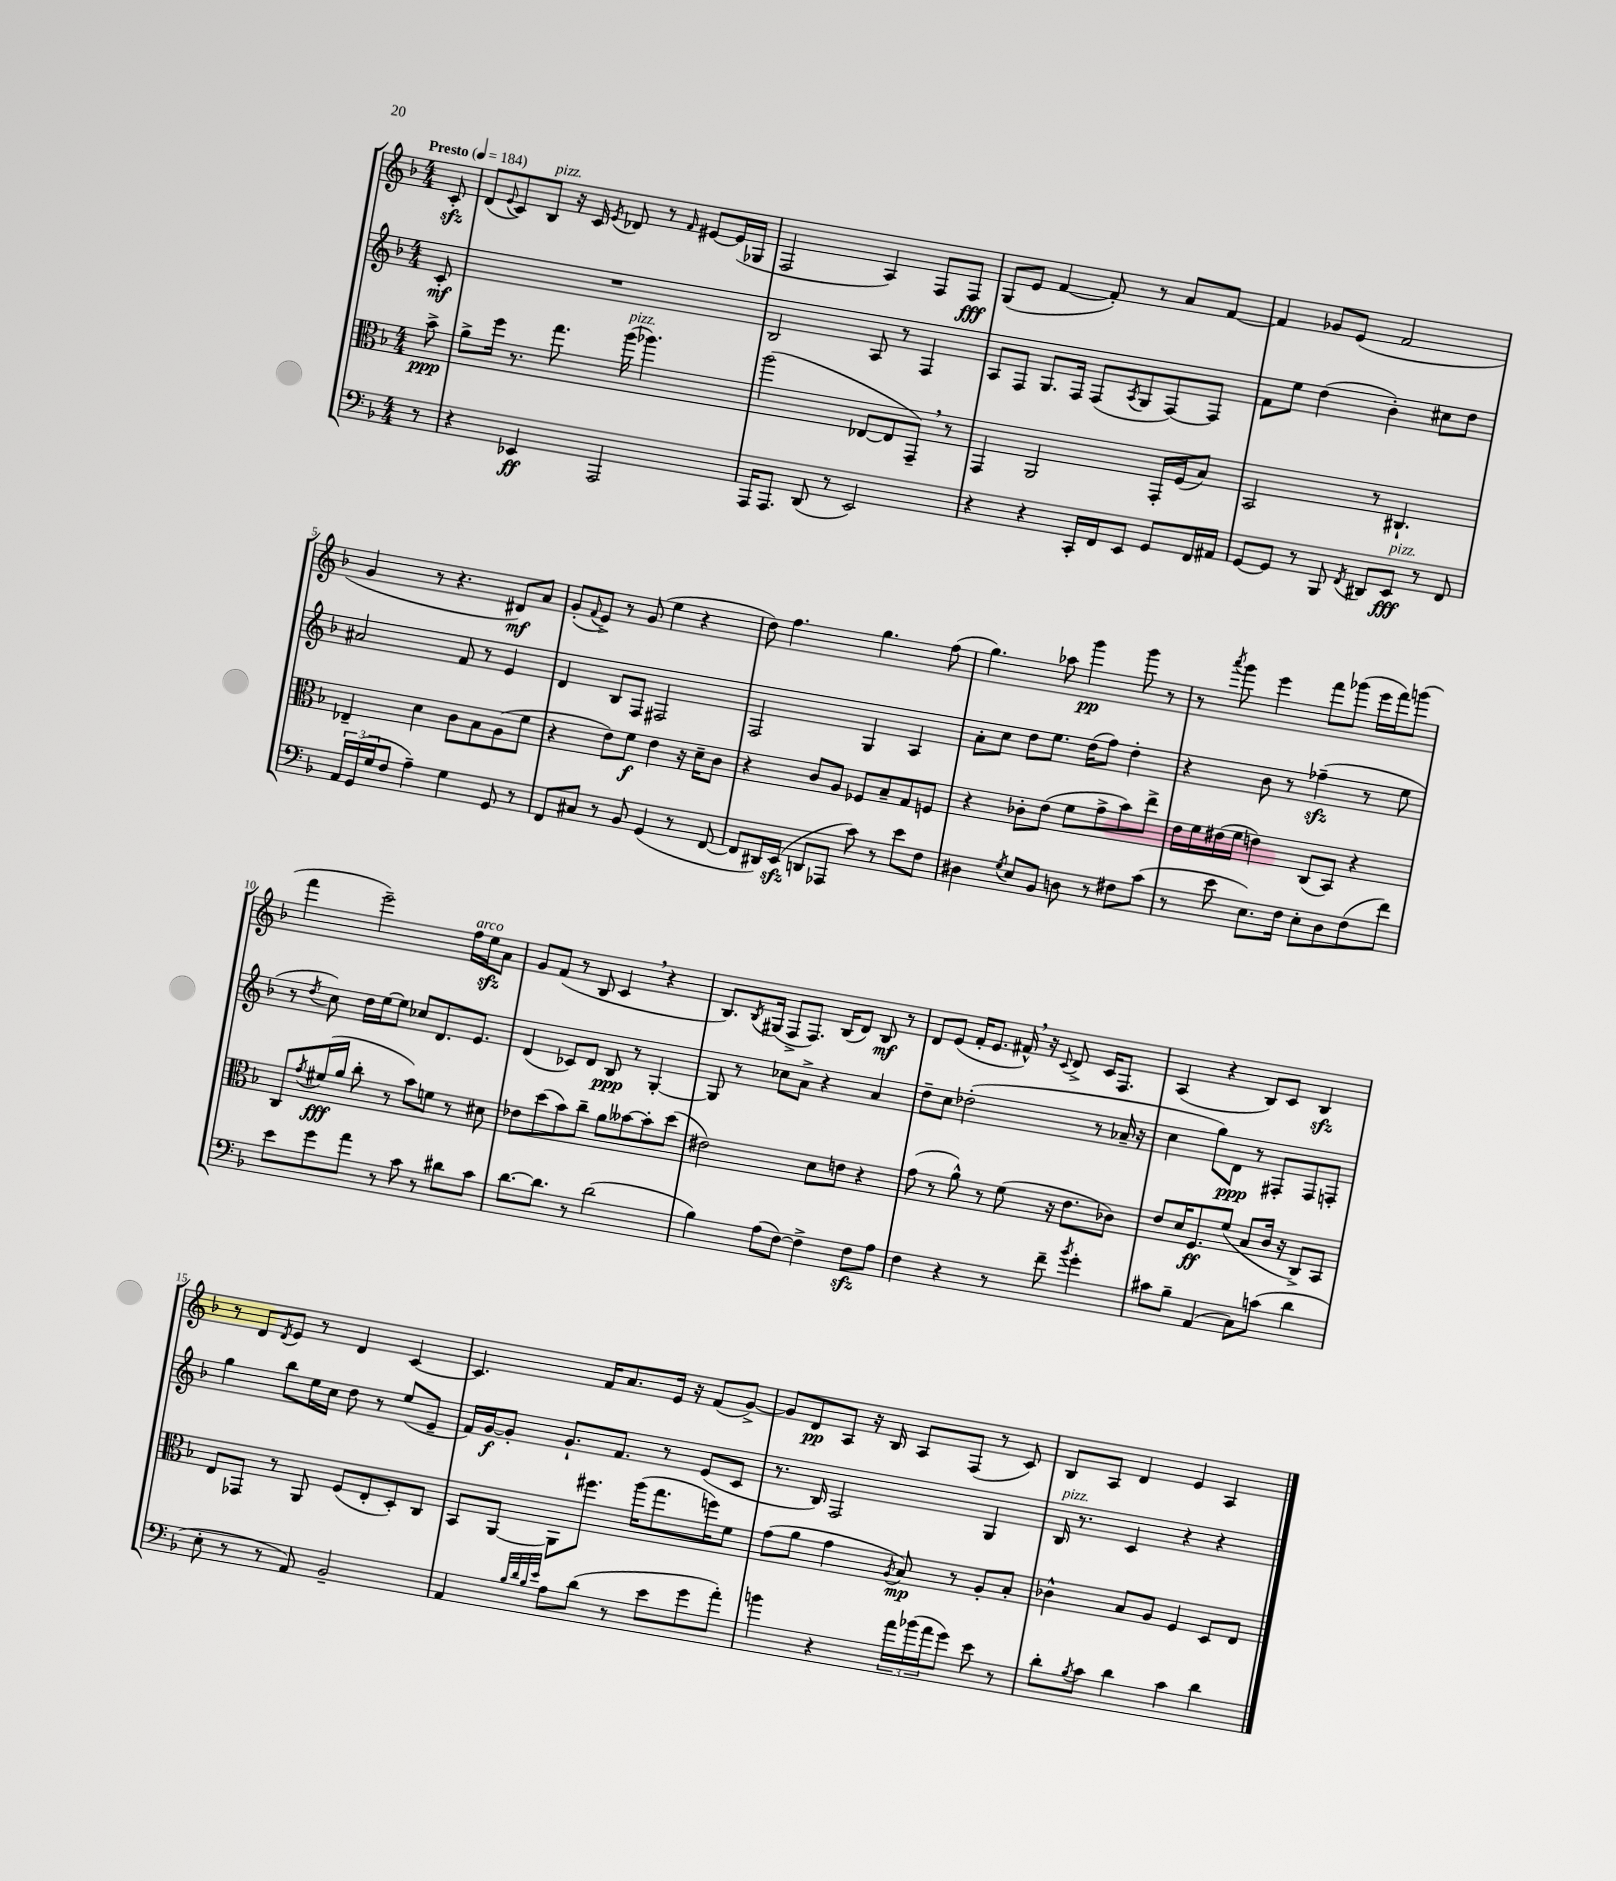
<<
\new StaffGroup <<
\new Staff = "s0" {
    \clef treble \key f \major \numericTimeSignature \time 4/4 \partial 8 \tempo "Presto" 4 = 184
    c'8-.\sfz |
    d'8( \appoggiatura { e'8 } c'8) bes8^\markup { \italic "pizz." } r16 c'16 \acciaccatura { e'8 } des'8 r8 \grace { f'16 } eis'8~ eis'16( ges16 |
    f2 a4) f8 f8\fff |
    g8( e'8 f'4~ f'8-.) r8 a'8 f'8~ |
    f'4 ges'8 e'8( f'2 |
    g'4 r8 r4. dis'8\mf) a'8 |
    g'8-.( \appoggiatura { f'8 } e'8->) r8 g'8( e''4 r4 |
    d''8) f''4. g''4. f''8( |
    g''4.) aes''8 g'''4\pp g'''8 r8 |
    r8 \acciaccatura { a'''8 } g'''8 e'''4 f'''8 ges'''8( e'''16 f'''16) g'''8( |
    f'''4 e'''2--) f''16^\markup { \italic "arco" } e''16\sfz a'8 |
    g'8 f'8( r8 bes8 c'4 \breathe r4 |
    bes8.) \acciaccatura { bes8 } gis16( f8-> f8.) bes16( d'8) bes8\mf r8 |
    d'8 e'8( f'16-. e'8. fis'16-^) \breathe r16 \appoggiatura { c'8 } d'8-> c'16 f8. |
    a4( r4 bes8) c'8 bes4\sfz |
    r8 d'8 \acciaccatura { d'8 } e'8 r8 d'4 c'4~ |
    c'4. f'16 a'8. e'16 r16 f'8( g'8~->) |
    g'8 d'8\pp a8 r16 bes16 a8 f8( r8 c'8) |
    bes8 a8 d'4 e'4 a4 \bar "|." |
}
\new Staff = "s1" {
    \clef treble \key f \major \numericTimeSignature \time 4/4 \partial 8
    c'8-.\mf |
    R1 |
    bes2 a8 r8 f4 |
    a8 f8 g8. f16 f8( \acciaccatura { a8 } g8 f8~) f8 |
    f'8 e''8 d''4( bes'4-.) cis''8 d''8 |
    ais'2 f'8 r8 e'4 |
    d'4 bes8 f8 fis2 |
    f2 g4 a4 |
    a'8-. c''8 d''8 e''8. d''16( f''8) d''4-. |
    r4 bes'8 r8 fes''4--\sfz( r8 e''8 |
    r8 \acciaccatura { d''8 } c''8) d''16 e''16~ e''8 ces''8 d'8. e'8. |
    d'4( ces'8) d'8 bes8\ppp r8 g4~-. |
    g8 r8 ces''8 a'8-> r4 a'4 |
    d''8-- c''8 des''2-.( r8 aes'16-- r16 |
    c''4 g''8) d'8\ppp r8 fis8-. fis8 f8-. |
    g''4 bes''8 e''16 c''16 d''8 r8 e''8( e'8-- |
    f'16) g'16~\f g'8-. g'8.-! f'8. r8 e'8( c'8 |
    r8. bes16) f2 g4 |
    bes16^\markup { \italic "pizz." } r8. c'4 r4 r4 \bar "|." |
}
\new Staff = "s2" {
    \clef alto \key f \major \numericTimeSignature \time 4/4 \partial 8
    bes'8->\ppp |
    a'8-> f''16 r8. g''8. a''16^\markup { \italic "pizz." }( aes''4.) |
    a''2( ees8~ ees8 g,8--) \breathe r8 |
    g,4 a,2 g,16-. f16( bes8) |
    bes,2 r8 cis4.-! |
    ees4-- d'4 c'8 bes8 a8( f'8 |
    r4 e'8) f'8\f e'4 r16 d'16-- c'8 |
    r4 c'8 a8 fes8 bes8-- g8 f8 |
    r4 ces'8-. e'8( f'8 g'8-> bes'8) e''8-> |
    e'16 f'16 eis'16( f'16 e'4) c8( bes,8) r4 |
    c8 \acciaccatura { g'8 } fis'16\fff( a'16 c''8-. r8 bes'8) f'8 r8 dis'8 |
    ees'8 d''8( bes'8) c''8-- a'8 beses'8~ beses'8-. d''8( |
    eis'2) d'8 e'8 r4 |
    g'8( r8 a'8-^) r8 f'8( r16 e'8. ces'8) |
    e'8 d'16 f8.\ff f'8( bes8 c'16 r16 c8->) bes,8 |
    e8 ges,8 r8 a,8 f8( e8-. d8-.) c8 |
    bes,8 a,8~ a,8 fis''8. a''16( g''8. f''16) f'8 |
    g'8( a'8 g'4 \acciaccatura { a8 } bes8\mp) r8 a8-. bes8-. |
    ces'4-^ bes8 a8 f4 d8 e8 \bar "|." |
}
\new Staff = "s3" {
    \clef bass \key f \major \numericTimeSignature \time 4/4 \partial 8
    r8 |
    r4 ees,4\ff a,,2 |
    a,,16 a,,8. d,8( r8 e,2) |
    r4 r4 c,16-. f,16 e,8 g,8 f,16 ais,16 |
    g,8~ g,8 r8 bes,,8 \acciaccatura { f,8 } dis,8 e,8\fff^\markup { \italic "pizz." } r8 f,8 |
    \tuplet 3/2 { a,16 g,16( g16 } f8 a4--) g4 g,8 r8 |
    f,8 cis8 r8 bes,8 g,4( r8 f,8~ |
    f,8 dis,16) e,16\sfz( d,8 aes,,8 c'8) r8 e'8 f8 |
    dis4 \acciaccatura { g8 } e8 bes,8 d8 r8 fis8 c'8( |
    r8 e'8 e8.) f16 e8-. d8 f8( f'8) |
    e'8 g'8 a'8 r8 c'8 r8 dis'8 c'8 |
    d'8.~ d'8. r8 d'2( |
    bes4) a8( f8~) f4-> f8\sfz a8 |
    f4 r4 r8 f'8-- \acciaccatura { bes'8 } g'4-. |
    cis'8 bes8-- a,4( c8) c'8( d'4 |
    e8-. r8 r8 a,8) bes,2-- |
    a,4 \grace { bes32 d'32 bes32 e'32 } a8 d'8( r8 e'8 g'8 a'8-.) |
    b'4 r4 \tuplet 3/2 { a'16 bes'16( a'16 } g'8) e'8 r8 |
    d'8-. \acciaccatura { bes8 } c'8 d'4 c'4 d'4 \bar "|." |
}
>>
>>
